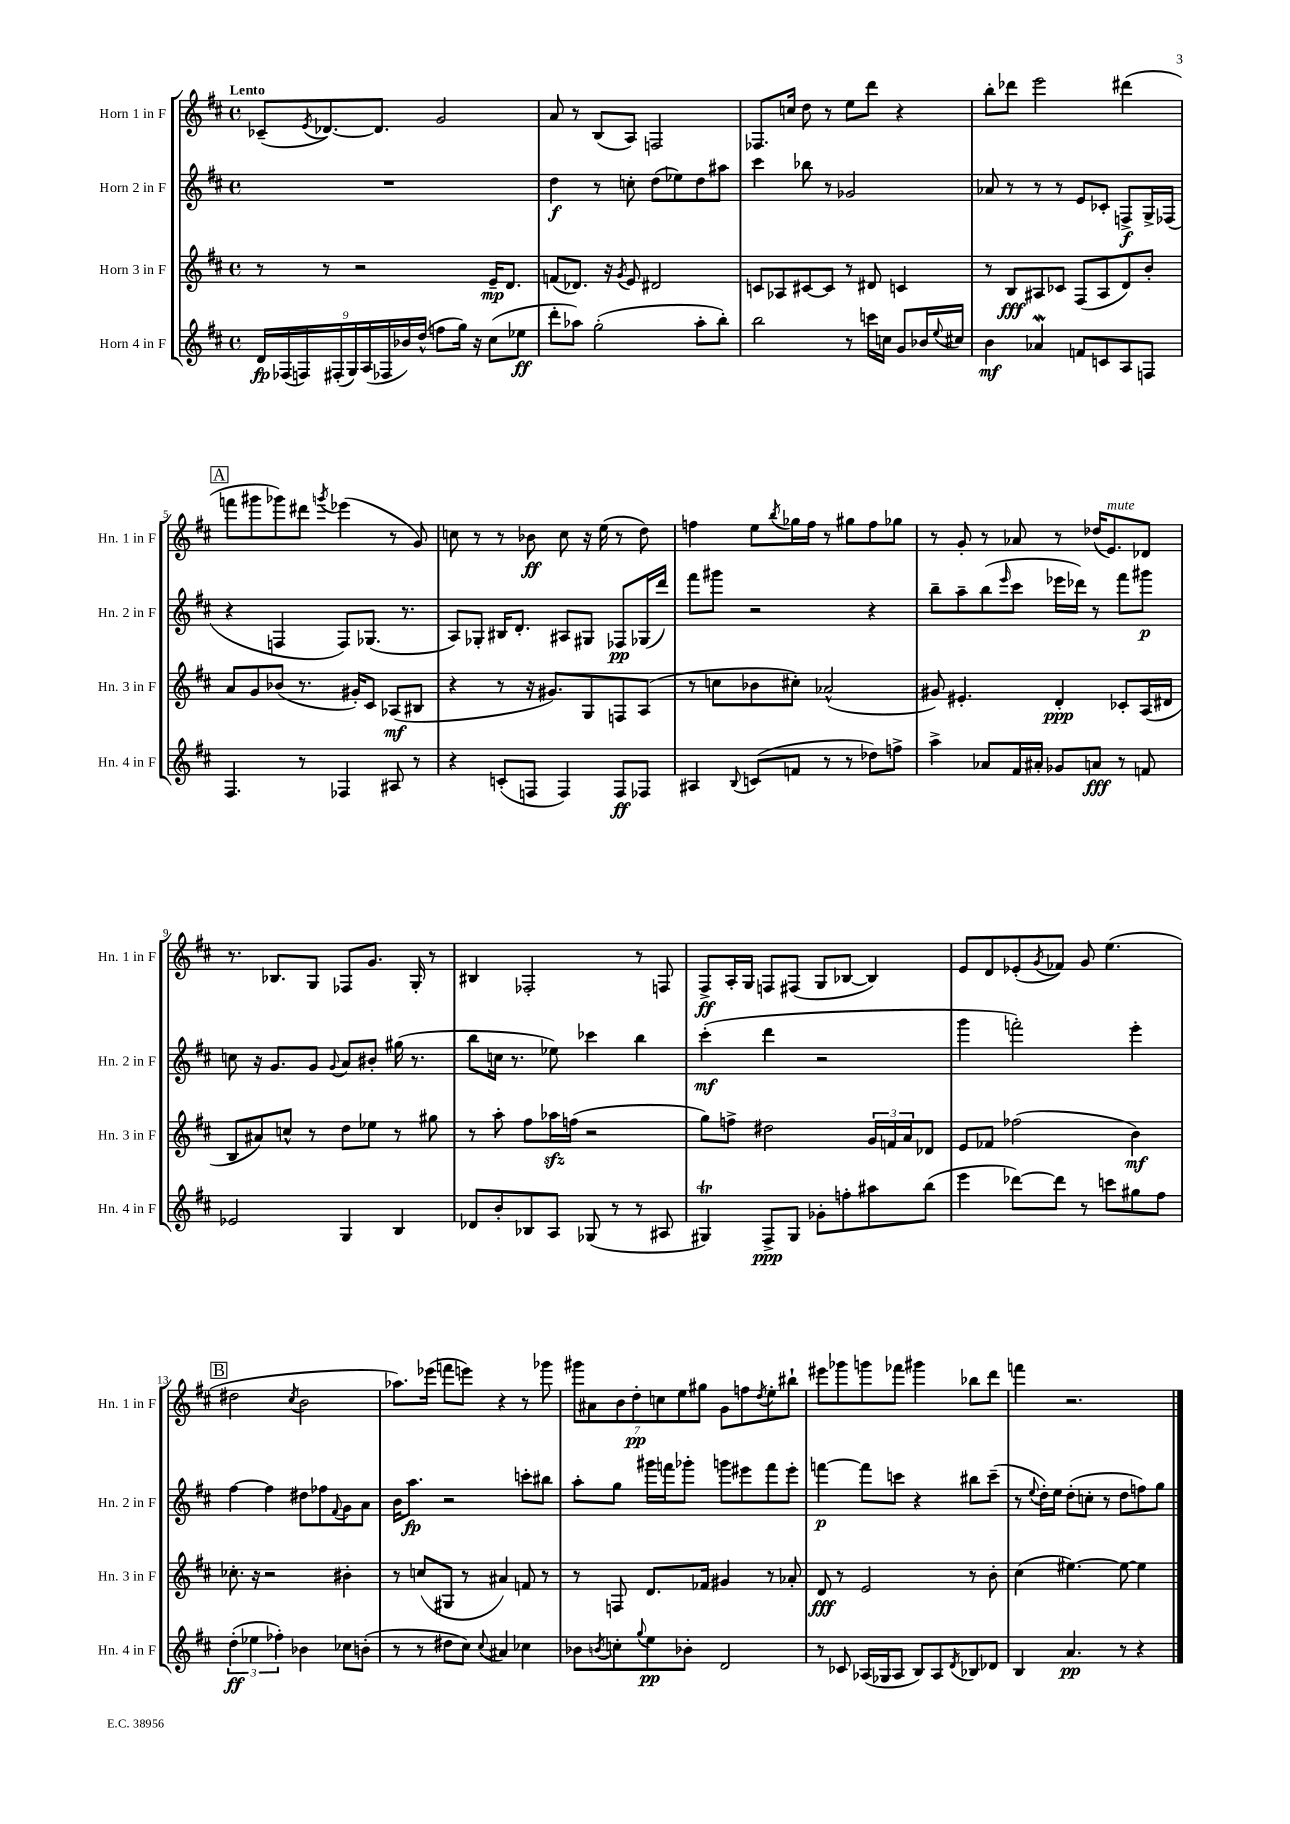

**kern	**kern	**kern	**kern
*staff4	*staff3	*staff2	*staff1
*clefG2	*clefG2	*clefG2	*clefG2
*k[f#c#]	*k[f#c#]	*k[f#c#]	*k[f#c#]
*M4/4	*M4/4	*M4/4	*M4/4
*met(c)	*met(c)	*met(c)	*met(c)
18d	8r	1r	(8c-~
(18F-	.	.	.
18F)	.	.	.
.	.	.	8qe
.	8r	.	[8.d-)
(18F#'	.	.	.
18G)	.	.	.
.	2r	.	.
(18A	.	.	.
.	.	.	8.d-]
18F-	.	.	.
18b-)	.	.	.
(18dd^^	.	.	.
8ff	.	.	2g
16gg)	.	.	.
16r	.	.	.
(8cc#	16e~	.	.
.	8.d	.	.
8ee-	.	.	.
=	=	=	=
8ddd'	(8f	4dd	8a
8aa-)	8.d-)	.	8r
(2gg'	.	8r	(8B
.	16r	.	.
.	8qg	.	.
.	8e	8cc'	8A)
.	2d#	(8dd	2F
.	.	8ee-)	.
8aa-'	.	8dd	.
8bb')	.	8aa#	.
=	=	=	=
2bb	8c	4ccc#	8.F-
.	8A-	.	.
.	.	.	16cc
.	[8c#	8bb-	8dd
.	8c#]	8r	8r
8r	8r	2g-	8ee
16ccc	8d#	.	8ddd
16cc	.	.	.
8g	4c	.	4r
16b-	.	.	.
8qqee	.	.	.
16cc#	.	.	.
=	=	=	=
4b	8r	8a-	8bb'
.	8B	8r	8ddd-
4a-	8A#	8r	2eee
.	8c-	8r	.
8f	(8F#	8e	.
8c	8A#	8c-'	.
8A	8d)	8F^	(4ddd#
8F	8b'	16G^	.
.	.	(16F-	.
=	=	=	=
4.F#	8a	4r	8fff
.	8g	.	8ggg#
.	(8b-	4F	8ggg-)
8r	8.r	.	8ddd#
.	.	.	8qggg
4F-	.	8F)	(4eee-
.	16g#')	.	.
.	8c#	(8.G-	.
8A#	(8A-	.	8r
.	.	8.r	.
8r	8B#	.	8g)
=	=	=	=
4r	4r	8A)	8cc
.	.	8G-'	8r
(8c'	8r	16B#	8r
.	.	8.d'	.
8F	16r	.	8b-
.	8.g#)	.	.
4F)	.	8A#	8cc
.	8G	8G#	16r
.	.	.	(16ee
8F	8F	8F-	8r
8F-	(8A	(16G-	8dd)
.	.	16ddd)	.
=	=	=	=
4A#	8r	8fff#	4ff
.	8cc	8ggg#	.
8qqB	.	.	.
(8c	8b-	2r	8ee
.	.	.	8qbb
8f	8cc#')	.	16gg-
.	.	.	16ff
8r	(2a-^^	.	8r
8r	.	.	8gg#
8dd-)	.	4r	8ff
8ff^	.	.	8gg-
=	=	=	=
4aa^	8g#)	8bb~	8r
.	4.e#'	8aa~	8g'
8a-	.	(8bb	8r
.	.	16qqeee	.
16f#	.	8ccc#	8a-
16a#'	.	.	.
8g-	4d'	16eee-	8r
.	.	16ddd-)	.
8a	.	8r	(16dd-
.	.	.	8.e)
8r	8c-'	8fff#	.
8f	(16A	8ggg#	8d-
.	16d#	.	.
=	=	=	=
2e-	8B	8cc	8.r
.	8a#)	16r	.
.	.	8.g	8.B-
.	8cc^^	.	.
.	8r	8g	8G
.	.	8qqg	.
4G	8dd	8a	8F-
.	8ee-	8b#'	8.g
4B	8r	(16gg#	.
.	.	8.r	16G'
.	8gg#	.	8r
=	=	=	=
8d-	8r	8bb	4B#
8b'	8aa'	16cc	.
.	.	8.r	.
8B-	8ff#	.	2F-'
8A	16aa-	8ee-)	.
.	(16ff	.	.
(8G-	2r	4ccc-	.
8r	.	.	.
8r	.	4bb	8r
8A#	.	.	8F
=	=	=	=
4G#)	8gg)	(4ccc#'	8F#^
.	8ff^	.	16A'
.	.	.	16G
8F#^	2dd#	4ddd	8F
8G#	.	.	(8F#
8g-'	.	2r	8G
8ff'	.	.	[8B-
8aa#	24g	.	4B-])
.	24f	.	.
.	24a	.	.
(8bb	8d-	.	.
=	=	=	=
4eee	8e	4ggg	8e
.	8f-	.	8d
[8ddd-)	(2ff-	2fff')	(8e-'
.	.	.	8qg
8ddd-]	.	.	8f-)
8r	.	.	8g
8ccc	.	.	(4.ee
8gg#	4b)	4eee'	.
8ff#	.	.	.
=	=	=	=
(6dd'	8.cc-'	[4ff#	2dd#
6ee-	.	.	.
.	16r	.	.
.	2r	4ff#]	.
6ff-')	.	.	.
.	.	.	8qcc#
4b-	.	8dd#	2b
.	.	8ff-	.
.	.	8qqf#	.
8cc-	4b#'	8g	.
(8b'	.	8a	.
=	=	=	=
8r	8r	16b	8.aa-)
.	.	8.aa	.
8r	(8cc	.	.
.	.	.	(16eee-
8dd#	8G#	2r	8fff
8cc#)	8r	.	8eee)
8qqcc#	.	.	.
4a#	4a#)	.	4r
4cc-	8f	8ccc'	8r
.	8r	8bb#	8ggg-
=	=	=	=
8b-	8r	8aa'	14ggg#
.	.	.	14a#
8qb	.	.	.
8cc'	8F	8gg	.
.	.	.	14b
.	.	.	14dd'
8qqgg	.	.	.
8ee	8.d	16ggg#	.
.	.	.	14cc
.	.	16fff	.
.	.	.	14ee
8b-'	.	8ggg-'	.
.	.	.	14gg#
.	16f-	.	.
2d	4g#	8ggg	8g
.	.	8eee#	8ff
.	.	.	8qdd
.	8r	8fff	8ee'
.	8a-'	8eee#'	8bb#`
=	=	=	=
8r	8d	[4fff	8eee#
8c-	8r	.	8ggg-
(16A-	2e	8fff]	8ggg
16G-	.	.	.
8A-	.	8ccc	8fff-
8B)	.	4r	4ggg#
8A-	.	.	.
8qd	.	.	.
8B-	8r	8bb#	8bb-
8d-	8b'	(8ccc~	8ddd
=	=	=	=
4B	(4cc#	8r	4fff
.	.	8qqee	.
.	.	16dd')	.
.	.	16ee	.
4.a	[4.ee#)	(8dd'	2.r
.	.	8cc'	.
.	.	8r	.
8r	8ee#_	8dd	.
4r	4ee#]	8ff)	.
.	.	8gg	.
==	==	==	==
*-	*-	*-	*-
